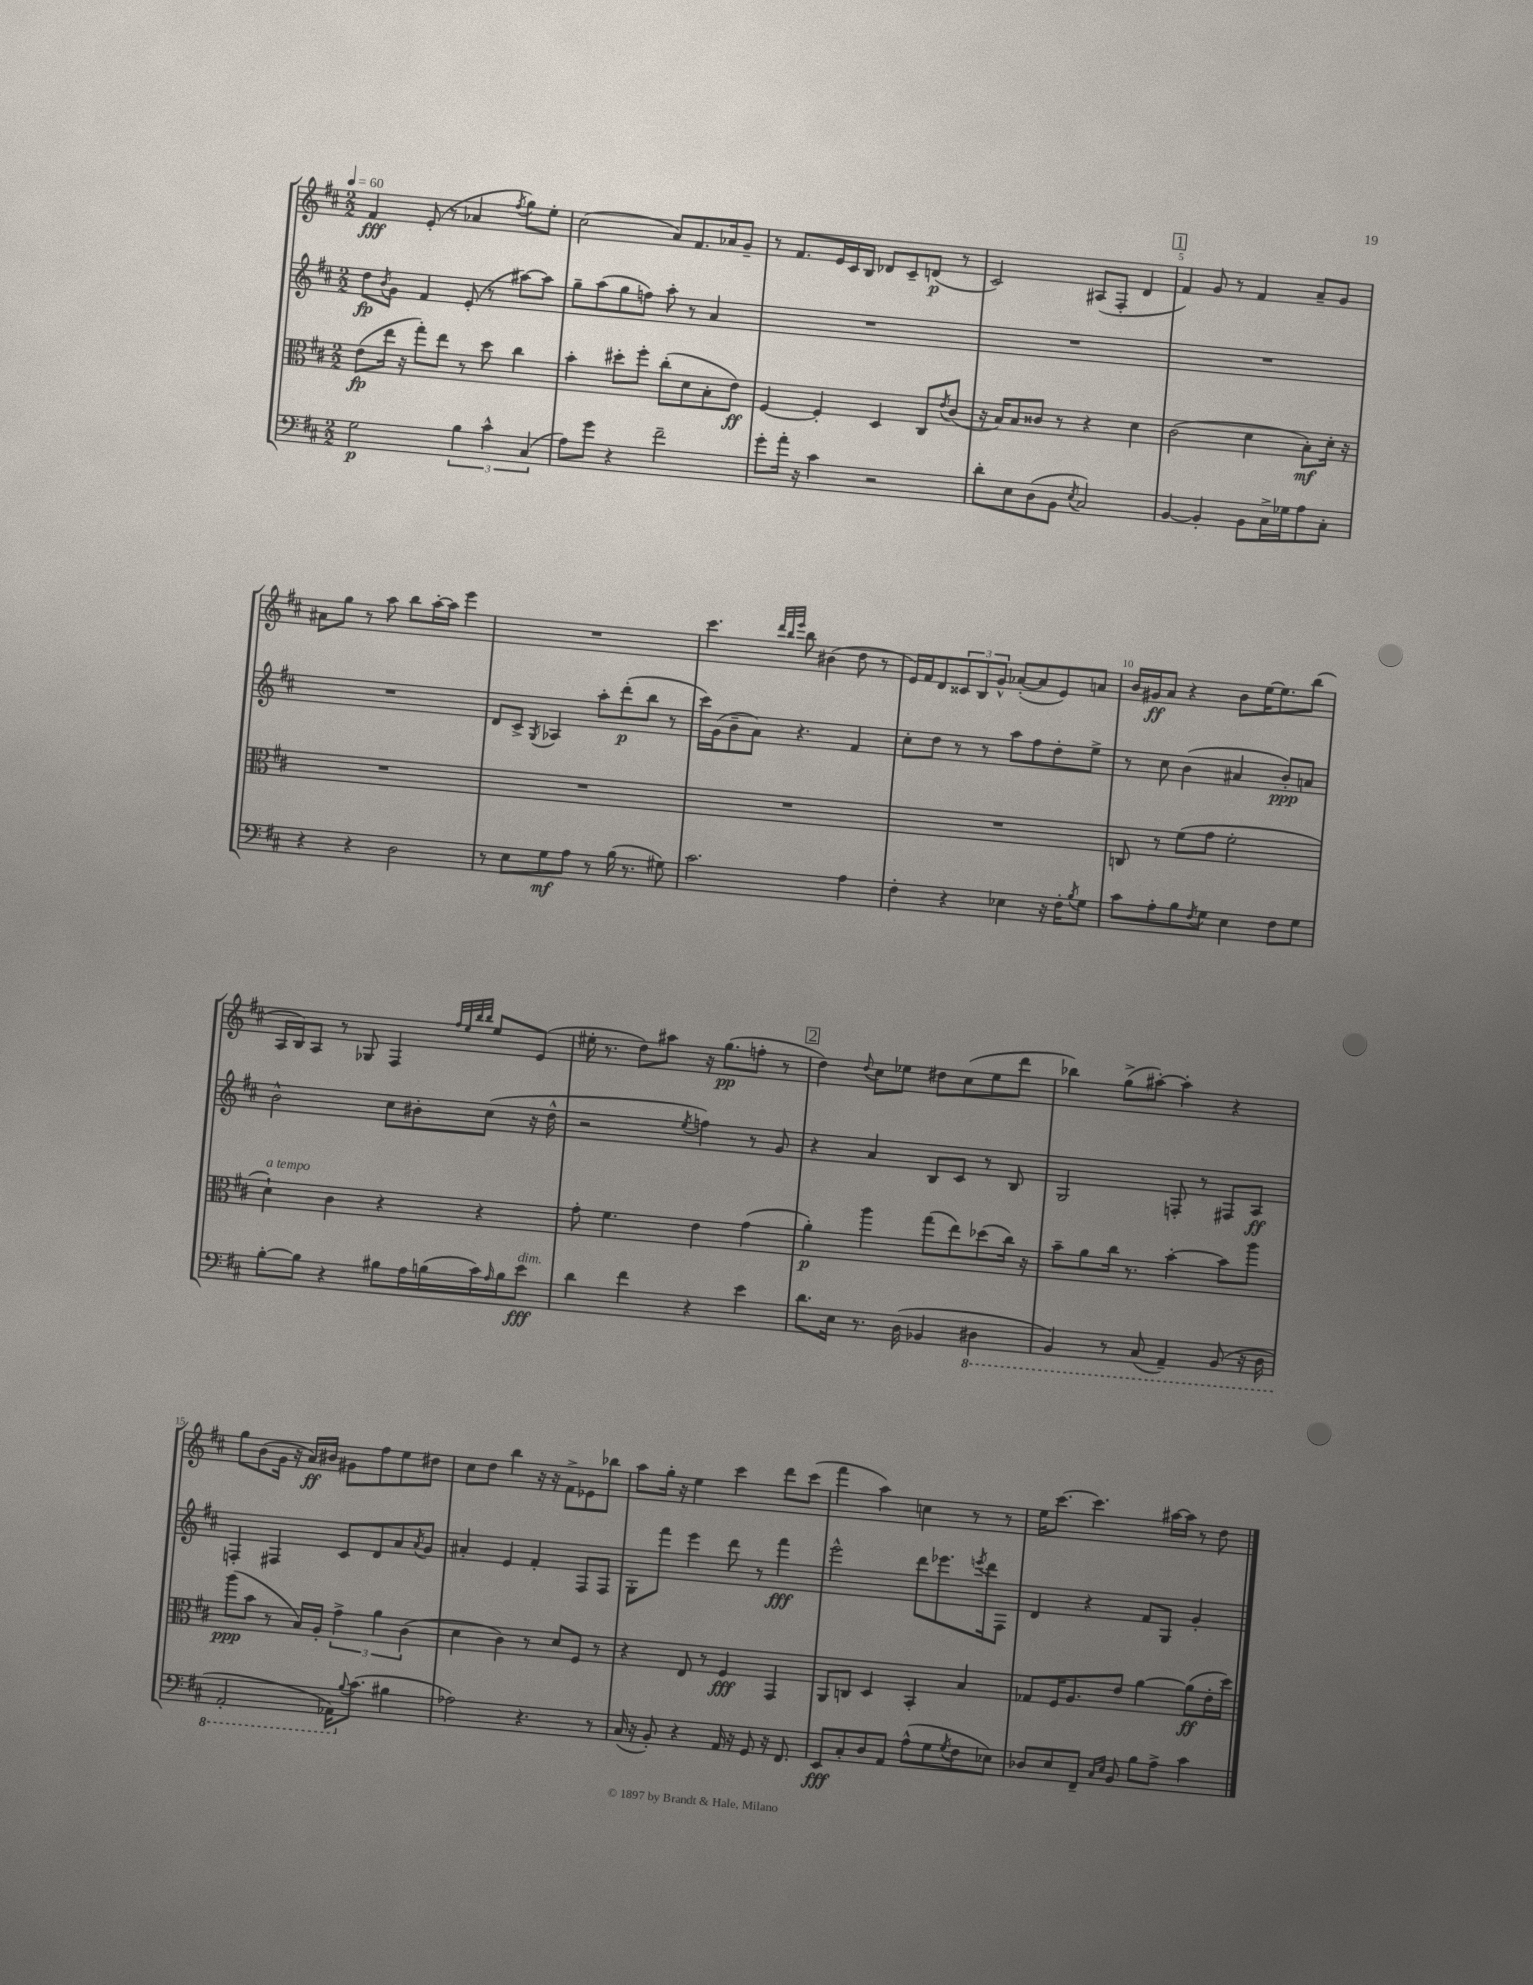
<<
\new StaffGroup <<
\new Staff = "s0" {
    \clef treble \key d \major \numericTimeSignature \time 2/2 \tempo 4 = 60
    fis'4\fff e'8-.( r8 aes'4 \acciaccatura { fis''8 } g''8) e''8-. |
    cis''2( a'8) fis'8. aes'16 g'8-- |
    r8 fis'8. e'16 cis'16 b16 des'8 cis'8-- d'8\p( r8 |
    cis'2) ais8( fis8-. d'4 |
    \mark \markup { \box "1" } fis'4) g'8 r8 fis'4 a'8-- g'8 |
    ais'8 g''8 r8 a''8 b''8 a''16~-. a''16 e'''4 |
    R1 |
    cis'''4. \grace { d'''32 b''32 e'''32 } b''8 bis'4( d''8 r8 |
    e'16) fis'16 d'8 \tuplet 3/2 { cisis'8 b8 g'8-^ } aes'8~-.( aes'8 e'8) a'8 |
    b'16 gis'16\ff a'8 r4 b'8 e''16~ e''8. b''8( |
    a16 b16) a8 r8 ges8 fis4 \grace { fis''32 e''32 b''32 b''32 } e''8 e'8( |
    eis''16-. r8. d''8) ais''8 r16 g''8.\pp( f''8-. r8 |
    \mark \markup { \box "2" } d''4) \appoggiatura { d''8 } cis''8 ees''8 dis''8 cis''8( ees''8 d'''8 |
    bes''4) g''8->( ais''8~-.) ais''4-. r4 |
    g''8 b'8( g'16 r16 a'16\ff) bis'16 gis'8 fis''8 e''8 dis''8 |
    cis''8 d''8 b''4 r16 r16 fis'8-> ees'8 bes''8 |
    a''8 g''16-. r16 e''4 cis'''4 d'''8 cis'''8( |
    fis'''4 a''4) c''4 r8 r8 |
    e''16 cis'''8.~ cis'''4. ais''16~ ais''16 r8 d''8 \bar "|." |
}
\new Staff = "s1" {
    \clef treble \key d \major \numericTimeSignature \time 2/2
    d''8\fp \acciaccatura { b'8 } g'8 fis'4 e'8-.( r8 ais''8~) ais''8 |
    g''8-- a''8( g''8 f''8) a''8-. r8 a'4 |
    R1 |
    R1 |
    \mark \markup { \box "1" } R1 |
    R1 |
    d'8 cis'8-> \acciaccatura { g8 } aes4 a''8-. d'''8-.\p( b''8 r8 |
    cis'''16) g'16( b'8-- a'8) r4. fis'4 |
    cis''8-. d''8 r8 r8 a''8 fis''8 d''8-. e''8-> |
    r8 cis''8 b'4( ais'4 b'8-.\ppp) a'8 |
    b'2-^ cis''8 bis'8-. cis''8( r16 d''16-^ |
    r2 \acciaccatura { e''8 } f''4) r8 g'8 |
    \mark \markup { \box "2" } r4 a'4 b8 cis'8 r8 b8 |
    g2 f8-. r8 fis8 a8\ff |
    f4-. fis4 cis'8 d'8 a'8 \acciaccatura { a'8 } g'8 |
    ais'4-. e'4 fis'4-. fis8 fis8 |
    g8-. fis'''8 e'''4 d'''8 r8 fis'''4\fff |
    e'''2-^ d'''8 ees'''8. \acciaccatura { e'''8 } d'''16 fis8 |
    d'4 r4 fis'8 g8 g'4-. \bar "|." |
}
\new Staff = "s2" {
    \clef alto \key d \major \numericTimeSignature \time 2/2
    e'8\fp( e''16 r16 g''8-.) e''8 r8 d''8 cis''4 |
    b'4-. dis''8-. fis''8-. cis''8-.( d'8 b8-. e'8\ff) |
    fis4~ fis4-. d4 cis8 \acciaccatura { e'8 } cis'8( |
    r16 b16) b8 cisis'8 r8 r4 d'4 |
    \mark \markup { \box "1" } cis'2( d'4 b8-.\mf) d'16-. r16 |
    R1 |
    R1 |
    R1 |
    R1 |
    c8 r8 fis'8( g'8 fis'2-. |
    d'4-!^\markup { \italic "a tempo" }) cis'4 r4 r4 |
    g'8-. fis'4. e'4 g'4( |
    \mark \markup { \box "2" } a'4-.\p) a''4 g''8( e''8) des''8( cis''16) r16 |
    b'8-- a'8 cis''16 r8. b'4~-. b'8 a''8 |
    a''8\ppp( b'8 r8 b16) a16-. \tuplet 3/2 { g'4-> a'4 cis'4( } |
    d'4 cis'4) r8 d'8 fis8 r8 |
    r4 e8 r8 fis4\fff g,4 |
    a,8 c8 d4 b,4-. b4 |
    ges8 fis16 a8. e'8 a'4~ a'8\ff( e'16-. d''16) \bar "|." |
}
\new Staff = "s3" {
    \clef bass \key d \major \numericTimeSignature \time 2/2
    g2\p \tuplet 3/2 { b4 cis'4-^ cis4( } |
    a8) g'8 r4 fis'2-- |
    g'8-. a'16-. r16 cis'4 r2 |
    d'8-. e8 d8( b,8 \acciaccatura { e8 } cis2) |
    \mark \markup { \box "1" } b,4~ b,4-. b,8 cis16-> ges16 a8 cis8-. |
    r4 r4 d2 |
    r8 e8 g8\mf a8 r8 b16( r8. gis8) |
    cis'2. a4 |
    fis4-. r4 ees4 r16 fis16-. \acciaccatura { b8 } g8 |
    cis'8 a8-. b8 \acciaccatura { fis8 } g8 e4 fis8 g8 |
    b8~-. b8 r4 bis8 a16 b16( cis'16) \grace { a16 } b16 e'8\fff^\markup { \italic "dim." } |
    d'4 fis'4 r4 e'4 |
    \mark \markup { \box "2" } d'8. e16 r8. d16( bes,4 \ottava #-1 dis,4 |
    b,,4) r8 cis,8( a,,4--) b,,8( r16 d,16 |
    a,,2-. aes,,16) \ottava #0 \appoggiatura { b8 } cis'8.( bis4 |
    aes2) r4. r8 |
    cis16( r16 b,8-.) r4 a,16 r16 g,8 r16 fis,8. |
    e,8\fff cis8-. d8 a,8 a8-^( g8 \acciaccatura { g8 } fis8 ees8) |
    des8 e8 fis,8-- \grace { cis16 e16 } b,8 b8 a8-> cis'4 \bar "|." |
}
>>
>>
\layout { \context { \Score \override BarNumber.break-visibility = ##(#f #t #t) barNumberVisibility = #(every-nth-bar-number-visible 5) } }
